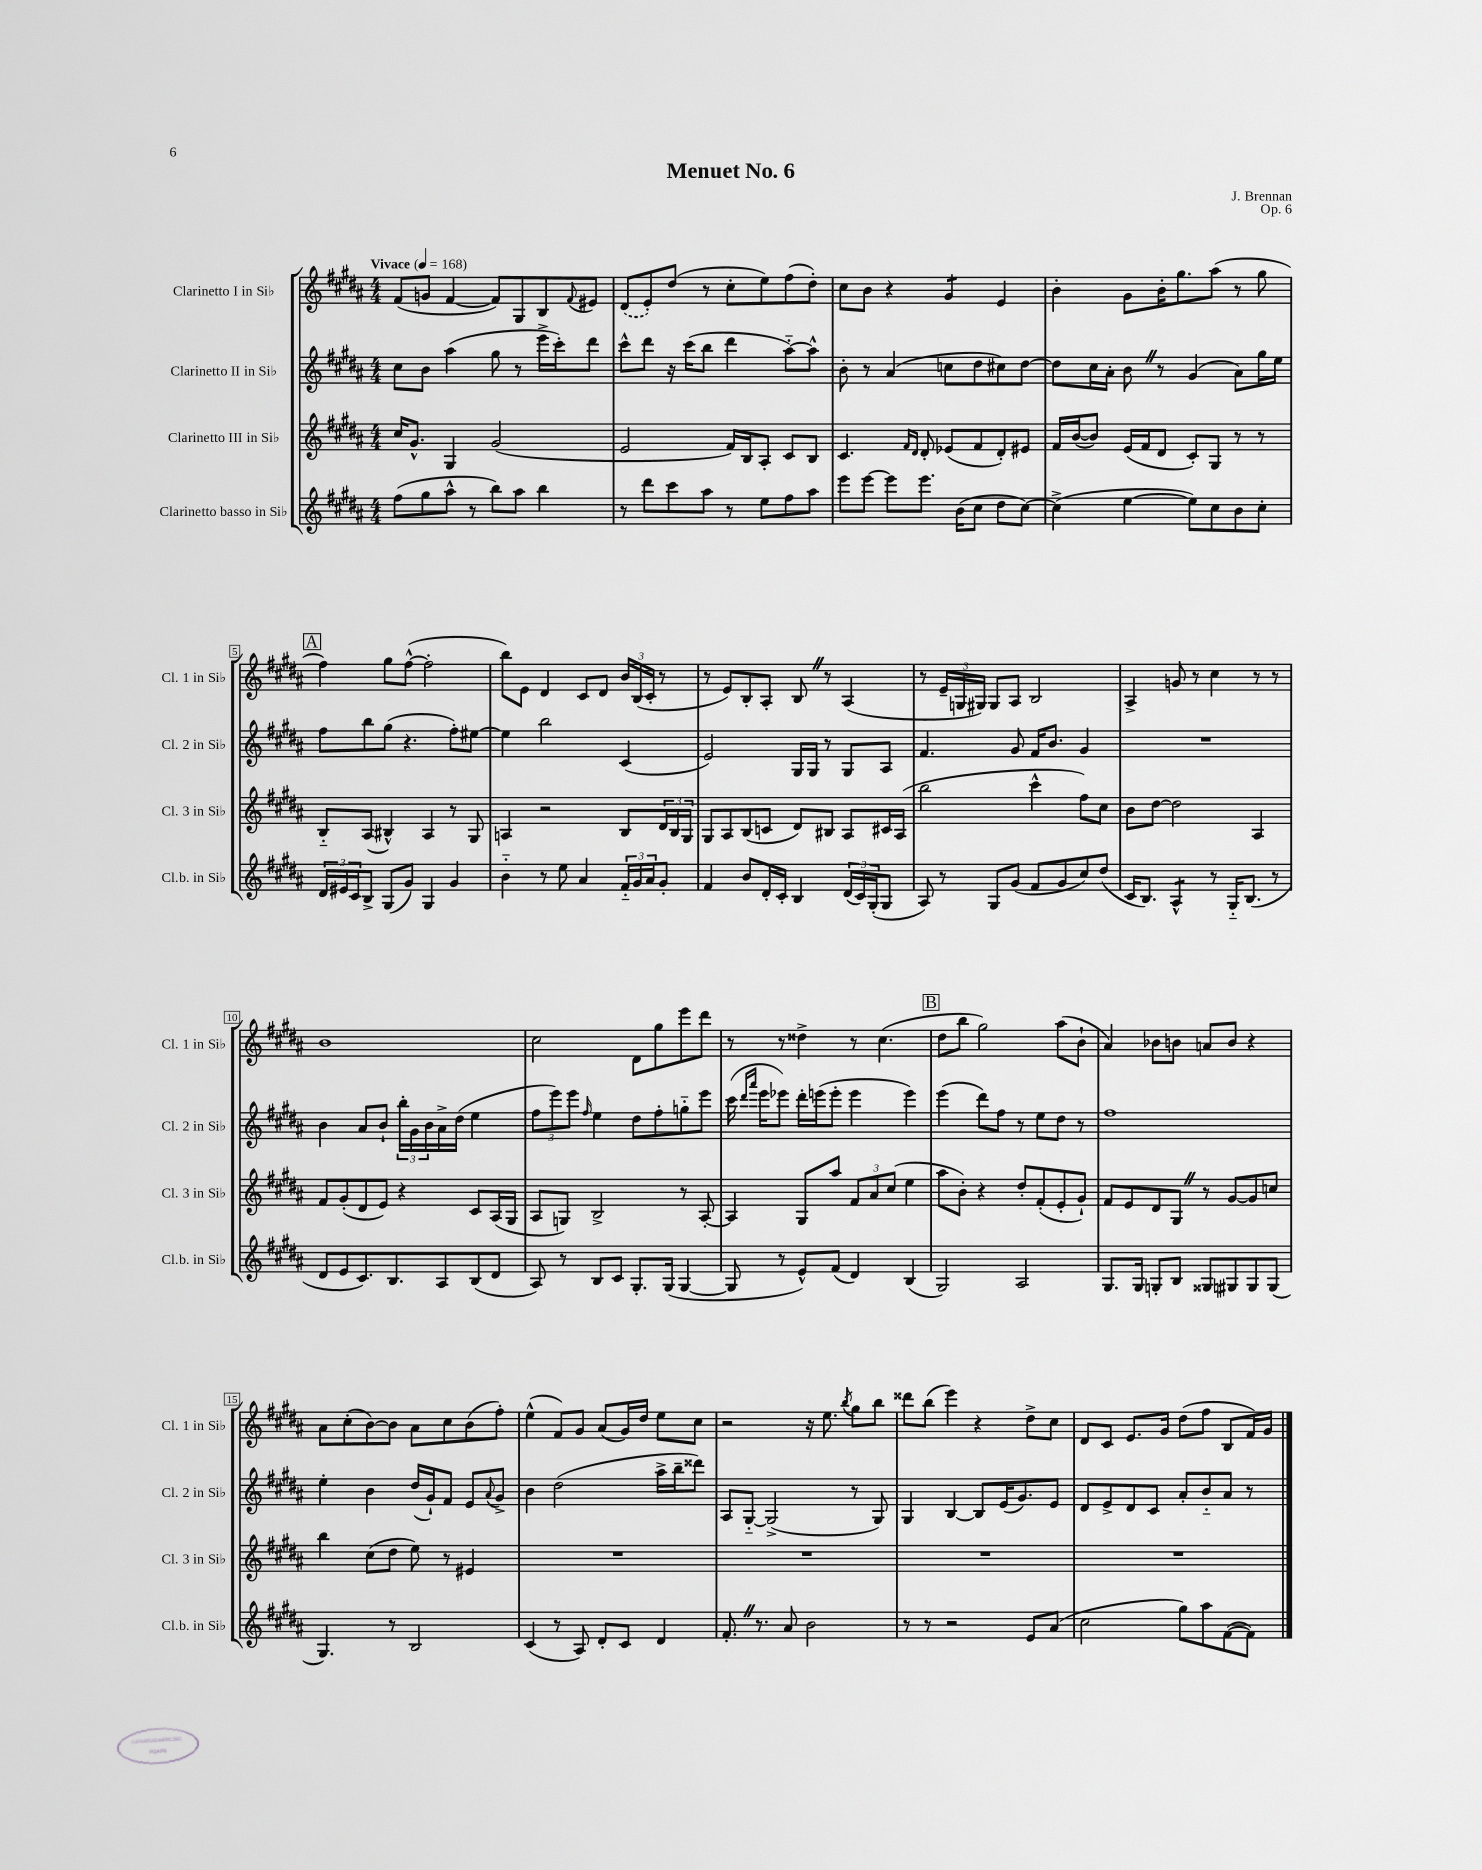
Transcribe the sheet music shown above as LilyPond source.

\header { title = "Menuet No. 6" composer = "J. Brennan" opus = "Op. 6" }
<<
\new StaffGroup <<
\new Staff = "s0" \with { instrumentName = "Clarinetto I in Sib" shortInstrumentName = "Cl. 1 in Sib" } {
    \clef treble \key b \major \numericTimeSignature \time 4/4 \tempo "Vivace" 4 = 168
    fis'8( g'8 fis'4~ fis'8) gis8 b8 \appoggiatura { fis'8 } eis'8 |
    \once \slurDashed dis'8( e'8-.) dis''8( r8 cis''8-. e''8) fis''8( dis''8-.) |
    cis''8 b'8 r4 gis'4:8 e'4 |
    b'4-. gis'8 b'16-. gis''8. ais''8( r8 gis''8 |
    \mark \markup { \box "A" } fis''4) gis''8 fis''8~-^( fis''2-. |
    b''8) e'8 dis'4 cis'8 dis'8 \tuplet 3/2 { b'16 b16( cis'16-. } r8 |
    r8 e'8) b8-. ais8-. b8 \once \override BreathingSign.text = \markup { \musicglyph "scripts.caesura.straight" } \breathe r8 ais4( |
    r8 \tuplet 3/2 { e'16-- g16 gis16) } gis8 ais8 b2 |
    ais4-> g'8 r8 cis''4 r8 r8 |
    b'1 |
    cis''2 dis'8 gis''8 e'''8 dis'''8 |
    r8 r8 disis''4-> r8 cis''4.( |
    \mark \markup { \box "B" } dis''8 b''8 gis''2) ais''8( b'8-! |
    ais'4) bes'8 b'8 a'8 b'8 r4 |
    ais'8 cis''8-.( b'8~) b'8 ais'8 cis''8 b'8( fis''8-.) |
    e''4-^( fis'8) gis'8 ais'8( gis'16) dis''16 e''8 cis''8 |
    r2 r16 e''8. \acciaccatura { b''8 } gis''8 b''8 |
    disis'''8 b''8( e'''4) r4 dis''8-> cis''8 |
    dis'8 cis'8 e'8. gis'16 dis''8( fis''8 b8 fis'16) gis'16 \bar "|." |
}
\new Staff = "s1" \with { instrumentName = "Clarinetto II in Sib" shortInstrumentName = "Cl. 2 in Sib" } {
    \clef treble \key b \major \numericTimeSignature \time 4/4
    cis''8 b'8 ais''4( gis''8 r8 e'''16-> cis'''16-.) dis'''8 |
    cis'''8-^ dis'''8 r16 cis'''16( b''8 dis'''4 ais''8~-_) ais''8-^ |
    b'8-. r8 ais'4( c''8 dis''8 cis''8) dis''8~ |
    dis''8 cis''16 ais'16-. b'8 \once \override BreathingSign.text = \markup { \musicglyph "scripts.caesura.straight" } \breathe r8 gis'4( ais'8) gis''16 e''16 |
    \mark \markup { \box "A" } fis''8 b''8 gis''8( r4. fis''8-.) eis''8~ |
    eis''4 b''2 cis'4( |
    e'2) gis16 gis16 r8 gis8 ais8 |
    fis'4. gis'8 fis'16 b'8. gis'4 |
    R1 |
    b'4 ais'8 b'8-! \tuplet 3/2 { b''16-. gis'16 b'16 } ais'16-> dis''16( e''4 |
    \tuplet 3/2 { fis''8 e'''8) e'''8 } \grace { fis''16 } e''4 dis''8 fis''8-. g''8-_ e'''8 |
    cis'''16( \grace { dis'''16 ais'''16 } e'''16 ees'''8) dis'''16-. e'''16( e'''8-. e'''4 e'''4) |
    \mark \markup { \box "B" } e'''4( dis'''8) fis''8 r8 e''8 dis''8 r8 |
    fis''1 |
    e''4-. b'4 dis''16( gis'16-!) fis'8 e'8 \appoggiatura { ais'8 } gis'8-> |
    b'4 dis''2( ais''16-> b''16-- disis'''8) |
    ais8 gis8~-_ gis2->( r8 gis8) |
    gis4 b4~ b8 e'16( gis'8.) e'8 |
    dis'8 e'8-> dis'8 cis'8 ais'8-. b'8-_ ais'8 r8 \bar "|." |
}
\new Staff = "s2" \with { instrumentName = "Clarinetto III in Sib" shortInstrumentName = "Cl. 3 in Sib" } {
    \clef treble \key b \major \numericTimeSignature \time 4/4
    cis''16 gis'8.-^ gis4 gis'2( |
    e'2 fis'16) b16 ais8-. cis'8 b8 |
    cis'4. \grace { fis'16 dis'16 } dis'8-. ees'8( fis'8 dis'8-.) eis'8 |
    fis'16 b'16~( b'8) e'16( fis'16 dis'8 cis'8-.) gis8 r8 r8 |
    \mark \markup { \box "A" } b8-_ ais8( bis4-^) ais4 r8 gis8 |
    a4 r2 b8 \tuplet 3/2 { dis'16 b16 gis16 } |
    gis8 ais8 b8( c'8 dis'8) bis8 ais8 cis'16 ais16( |
    b''2 cis'''4-^ fis''8) cis''8 |
    b'8 dis''8~ dis''2 ais4 |
    fis'8 gis'8-.( dis'8 e'8) r4 cis'8 ais16( gis16 |
    ais8 g8) b2-> r8 ais8~-. |
    ais4 gis8 ais''8 \tuplet 3/2 { fis'8 ais'8 cis''8( } e''4 |
    \mark \markup { \box "B" } ais''8 b'8-.) r4 dis''8-. fis'8-.( e'8-. gis'8-!) |
    fis'8 e'8 dis'8 gis8 \once \override BreathingSign.text = \markup { \musicglyph "scripts.caesura.straight" } \breathe r8 gis'8~ gis'8 c''8 |
    b''4 cis''8( dis''8 e''8) r8 eis'4 |
    R1 |
    R1 |
    R1 |
    R1 \bar "|." |
}
\new Staff = "s3" \with { instrumentName = "Clarinetto basso in Sib" shortInstrumentName = "Cl.b. in Sib" } {
    \clef treble \key b \major \numericTimeSignature \time 4/4
    fis''8( gis''8 ais''8-^ r8 b''8) ais''8 b''4 |
    r8 dis'''8 cis'''8 ais''8 r8 e''8 fis''8 ais''8 |
    e'''8 e'''8~ e'''8 e'''8. b'16( cis''8 dis''8 cis''8~) |
    cis''4->( e''4~ e''8) cis''8 b'8 cis''8-. |
    \mark \markup { \box "A" } \tuplet 3/2 { dis'16 eis'16 cis'16 } b8-> gis8( gis'8) gis4 gis'4 |
    b'4-_ r8 e''8 ais'4 \tuplet 3/2 { fis'16-_ gis'16 ais'16 } gis'8-. |
    fis'4 b'8 dis'16-. cis'16-. b4 \tuplet 3/2 { dis'16( cis'16) gis16-.( } gis8 |
    ais8) r8 gis8 gis'8( fis'8 gis'8 cis''8) dis''8( |
    cis'16 b8.) ais4:8-^ r8 gis16-_ b8.( r8 |
    dis'8 e'8 cis'8.) b8. ais8 b8( dis'8 |
    ais8) r8 b8 cis'8 gis8.-. gis16( gis4~ |
    gis8 r8 e'8-^) fis'8( dis'4) b4( |
    \mark \markup { \box "B" } gis2) ais2 |
    gis8. gis16 g8-. b8 gisis8 gis8 gis8 gis8( |
    gis4.) r8 b2 |
    cis'4( r8 ais8) dis'8-. cis'8 dis'4 |
    fis'8.-. \once \override BreathingSign.text = \markup { \musicglyph "scripts.caesura.straight" } \breathe r8. ais'8 b'2 |
    r8 r8 r2 e'8 ais'8( |
    cis''2 gis''8) ais''8 fis'8~( fis'8) \bar "|." |
}
>>
>>
\layout { \context { \Score \override BarNumber.stencil = #(make-stencil-boxer 0.1 0.3 ly:text-interface::print) } }
